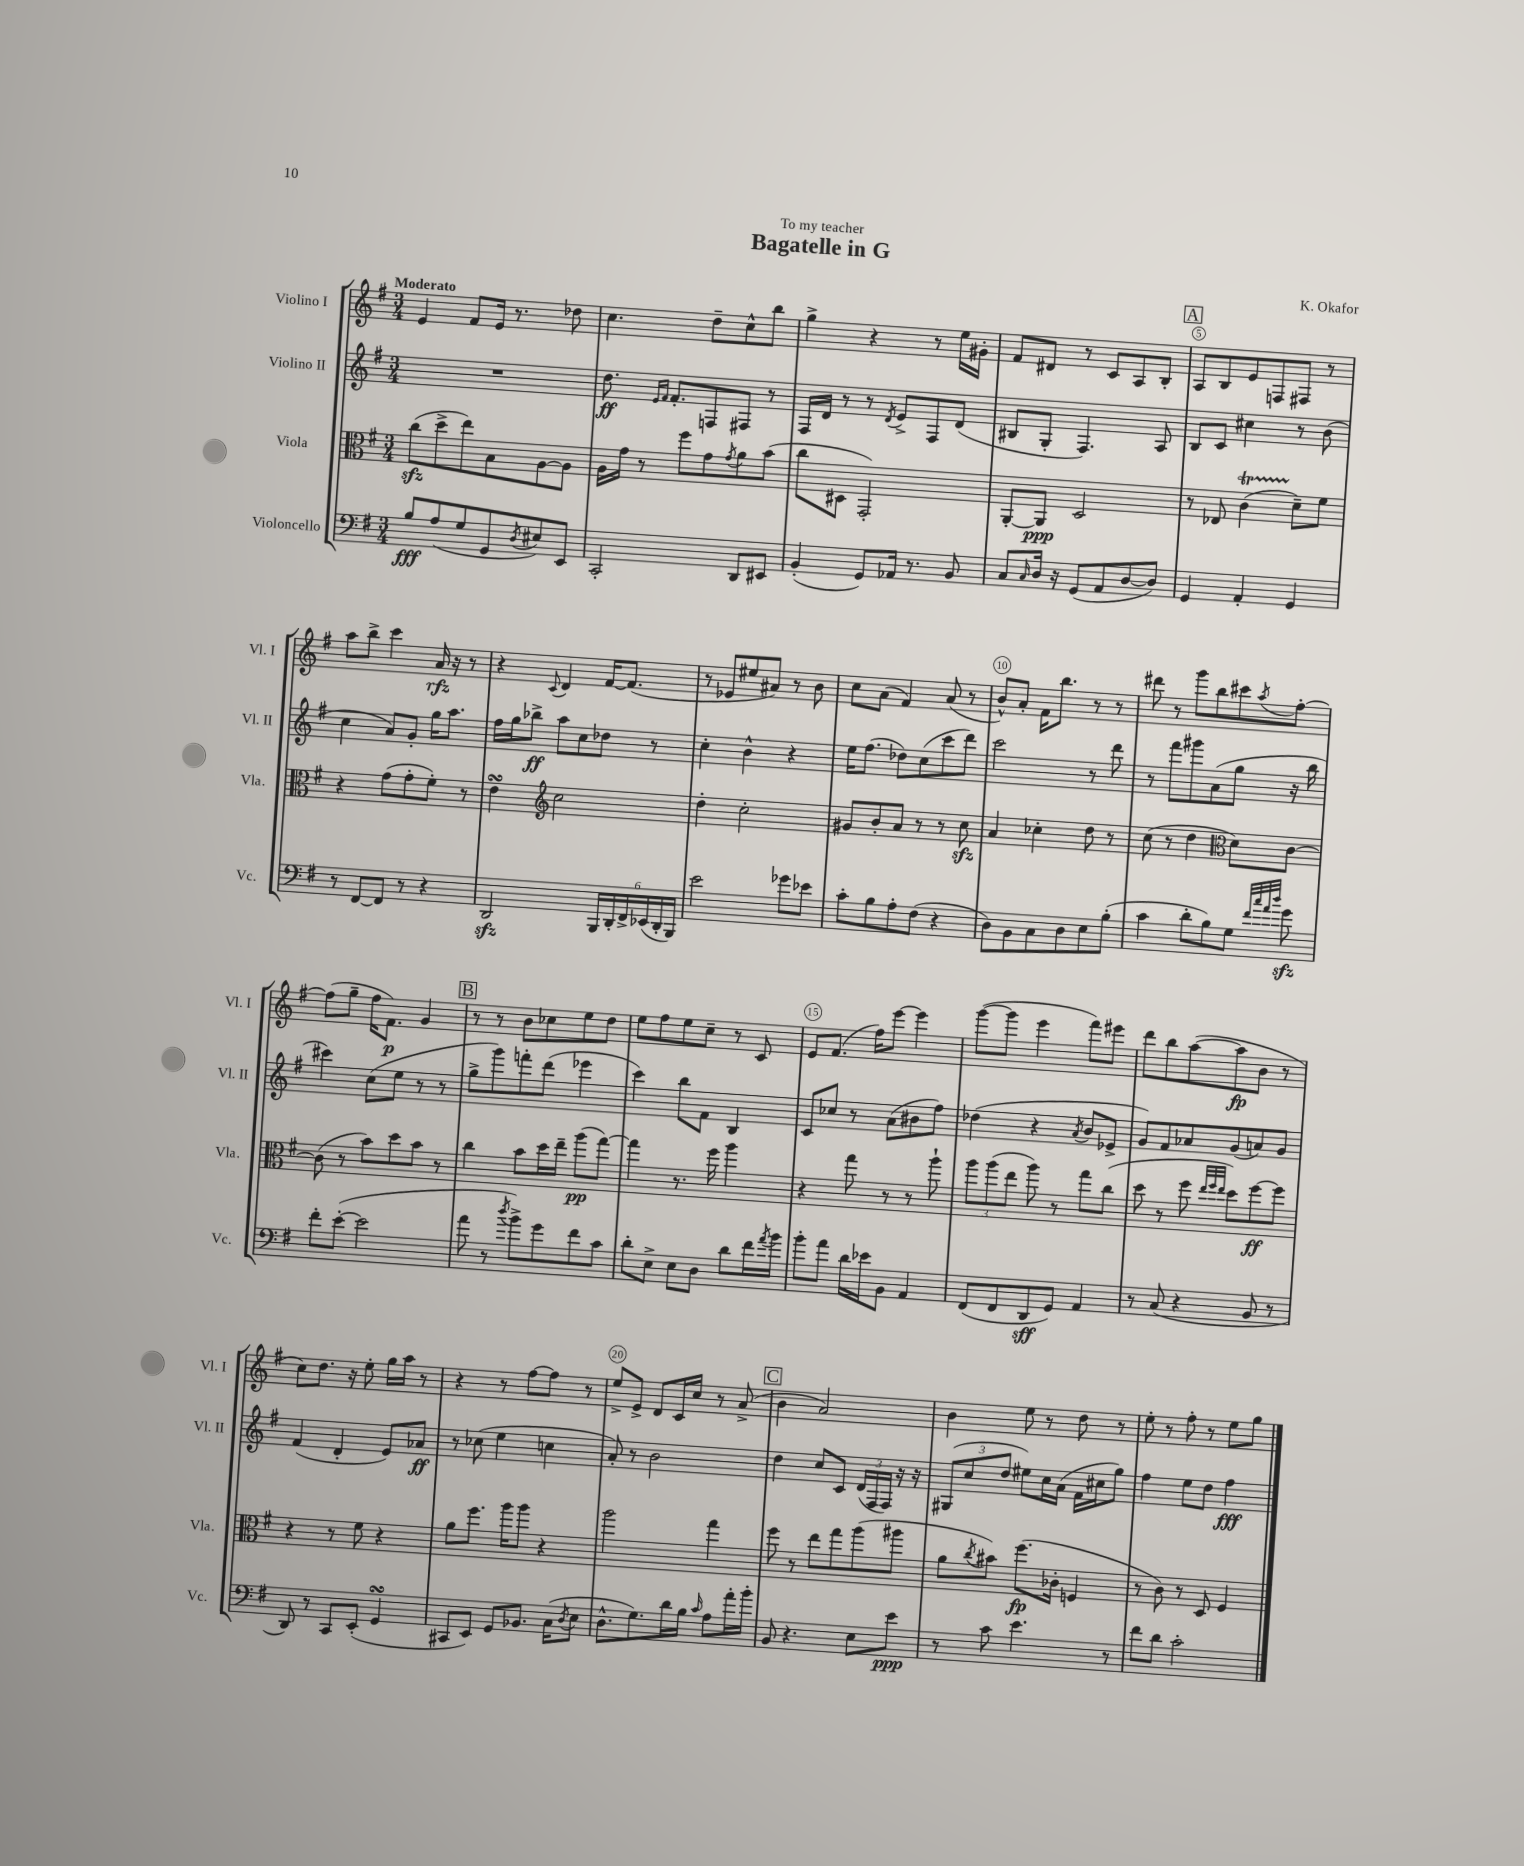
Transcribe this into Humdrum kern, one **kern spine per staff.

**kern	**dynam	**kern	**dynam	**kern	**dynam	**kern	**dynam
*part4	*part4	*part3	*part3	*part2	*part2	*part1	*part1
*staff4	*staff4	*staff3	*staff3	*staff2	*staff2	*staff1	*staff1
*I"Violoncello	*	*I"Viola	*	*I"Violino II	*	*I"Violino I	*
*I'Vc.	*	*I'Vla.	*	*I'Vl. II	*	*I'Vl. I	*
*clefF4	*	*clefC3	*	*clefG2	*	*clefG2	*
*k[f#]	*	*k[f#]	*	*k[f#]	*	*k[f#]	*
*M3/4	*	*M3/4	*	*M3/4	*	*M3/4	*
=1	=1	=1	=1	=1	=1	=1	=1
!	!	!	!	!	!	!LO:TX:a:B:t=Moderato	!
8B/L	fff	(8cczz\L	.	2.r	.	4e/	.
(8A/	.	8dd^\	.	.	.	.	.
8G/	.	8ee\)	.	.	.	8f#/L	.
8GG/	.	8B\	.	.	.	16e/Jk	.
.	.	.	.	.	.	8.r	.
8qD/	.	.	.	.	.	.	.
8E#X/)	.	[8A\	.	.	.	.	.
8EE/J	.	8A\J]	.	.	.	8dd-X\	.
=2	=2	=2	=2	=2	=2	=2	=2
2CC'/	.	16A\LL	.	8.dd\	ff	4.cc\	.
.	.	16g\JJ	.	.	.	.	.
.	.	8r	.	.	.	.	.
.	.	.	.	16qqe/LL	.	.	.
.	.	.	.	16qqf#/JJ	.	.	.
.	.	.	.	8.f#'/L	.	.	.
.	.	8ff#\L	.	.	.	.	.
.	.	8g\	.	8Fn/	.	8dd~\L	.
.	.	8qg/	.	.	.	.	.
8DD/L	.	8a\	.	8F#X/J	.	8cc^^\	.
8EE#X/J	.	(8b\J	.	8r	.	8bb\J	.
=3	=3	=3	=3	=3	=3	=3	=3
(4BB'/	.	8cc\L	.	16F#/LL	.	4gg^\	.
.	.	.	.	16d/JJ	.	.	.
.	.	8D#X\J	.	8r	.	.	.
8GG/L)	.	2GG'/)	.	8r	.	4r	.
.	.	.	.	8qd/	.	.	.
16AA-X/Jk	.	.	.	8e^/L	.	.	.
8.r	.	.	.	.	.	.	.
.	.	.	.	8F#/	.	8r	.
8BB/	.	.	.	(8d/J	.	16ee\LL	.
.	.	.	.	.	.	16g#X'\JJ	.
=4	=4	=4	=4	=4	=4	=4	=4
8C/L	.	[8AA'/L	.	8B#X/L	.	8f#/L	.
16qqC/	.	.	.	.	.	.	.
16D/Jk	.	8AA/J]	ppp	8G'/J	.	8d#X/J	.
16r	.	.	.	.	.	.	.
(8GG/L	.	2D/	.	4.F#/)	.	8r	.
8AA/	.	.	.	.	.	8c/L	.
[8D/	.	.	.	.	.	8A/	.
8D/J])	.	.	.	8A/	.	8B'/J	.
!!LO:REH:place=s1:t=A
=5	=5	=5	=5	=5	=5	=5	=5
4GG/	.	8r	.	8B/L	.	8A/L	.
.	.	8E-X/	.	8c/J	.	8B/	.
4AA'/	.	(4cT\	.	4cc#X\	.	8e/	.
.	.	.	.	.	.	8Fn/	.
4GG/	.	8d~\L)	.	8r	.	8F#X/J	.
.	.	8f#\J	.	(8b\	.	8r	.
!!LO:LB:g=z
=6	=6	=6	=6	=6	=6	=6	=6
8r	.	4r	.	4cc\	.	8aa\L	.
[8FF#/L	.	.	.	.	.	8bb^\J	.
8FF#/J]	.	(8g\L	.	8a/L)	.	4ccc\	.
8r	.	8g'\	.	8g'/J	.	.	.
4r	.	8f#'\J)	.	16gg\KL	.	16a/	rfz
.	.	.	.	8.aa\J	.	16r	.
.	.	8r	.	.	.	8r	.
=7	=7	=7	=7	=7	=7	=7	=7
2DDzz/	.	4esSSS\	.	16ff#\LL	.	4r	.
.	.	.	.	16gg\J	.	.	.
.	.	.	.	8bb-X^\J	ff	.	.
*	*	*clefG2	*	*	*	*	*
.	.	.	.	.	.	8qqc/	.
.	.	2cc\	.	8aa\L	.	4d/	.
.	.	.	.	8cc\	.	.	.
24BBB/LL	.	.	.	8dd-X\J	.	[16f#/KL	.
24DD'/	.	.	.	.	.	.	.
.	.	.	.	.	.	(8.f#/J]	.
24FF#^/	.	.	.	.	.	.	.
(24EE-X/	.	.	.	8r	.	.	.
24DD'/	.	.	.	.	.	.	.
24BBB/JJ)	.	.	.	.	.	.	.
=8	=8	=8	=8	=8	=8	=8	=8
2e\	.	4dd'\	.	4cc'\	.	8r	.
.	.	.	.	.	.	8e-X/L	.
.	.	2cc'\	.	4b^^\	.	8ee#X/	.
.	.	.	.	.	.	8a#X/J)	.
8g-X\L	.	.	.	4r	.	8r	.
8e-X\J	.	.	.	.	.	8b\	.
=9	=9	=9	=9	=9	=9	=9	=9
8c'\L	.	8g#X/L	.	16ee\KL	.	8cc\L	.
.	.	.	.	(8.ff#\J	.	.	.
8B\	.	8b'/	.	.	.	(8a\J	.
8A'\	.	8a/J	.	8dd-X\L)	.	4f#/)	.
(8F#\J	.	8r	.	(8cc\	.	.	.
4r	.	8r	.	8ccc\	.	(8a/	.
.	.	8cczz\	.	8ddd\J)	.	8r	.
=10	=10	=10	=10	=10	=10	=10	=10
8D\L)	.	4a/	.	2ccc\	.	8b^^/L)	.
8BB\	.	.	.	.	.	8a'/J	.
8C\	.	4cc-X'\	.	.	.	16f#\KL	.
.	.	.	.	.	.	8.bb\J	.
8D\	.	.	.	.	.	.	.
8E\	.	8dd\	.	8r	.	8r	.
(8B'\J	.	8r	.	8ddd\	.	8r	.
=11	=11	=11	=11	=11	=11	=11	=11
4c\	.	(8cc\	.	8r	.	8ddd#X\	.
.	.	8r	.	8fff#\L	.	8r	.
8d'\L	.	4dd\	.	8ggg#X\	.	8ggg\L	.
8B\)	.	.	.	(8a\	.	8bb\	.
*	*	*clefC3	*	*	*	*	*
8G\J	.	8d\L)	.	8gg\J	.	8ccc#X\	.
32qqf#/LLL	.	.	.	.	.	.	.
32qqcc/	.	.	.	.	.	.	.
32qqa/	.	.	.	.	.	.	.
32qqdd/JJJ	.	.	.	.	.	8qaa/	.
8gzz\	.	[8c\J	.	16r	.	[8ff#'\J	.
.	.	.	.	16bb\	.	.	.
!!LO:LB:g=z
=12	=12	=12	=12	=12	=12	=12	=12
8f#'\L	.	(8c\]	.	4ccc#X\)	.	(8ff#\L]	.
([8e'\J	.	8r	.	.	.	8gg~\J	.
2e\]	.	8b\L)	.	(8cc\L	.	16ff#\KL	.
.	.	.	.	.	.	8.f#\J)	p
.	.	8dd\	.	8ee\J	.	.	.
.	.	8b\J	.	8r	.	4g/	.
.	.	8r	.	8r	.	.	.
!!LO:REH:place=s1:t=B
=13	=13	=13	=13	=13	=13	=13	=13
8a\	.	4cc\	.	8gg^\L	.	8r	.
8r	.	.	.	8ggg\)	.	8r	.
8qdd/	.	.	.	.	.	.	.
8b^\L)	.	8b\L	.	8fffn'\	.	8b\L	.
8g\	.	16dd\L	.	(8ddd\J	.	8cc-X\	.
.	.	16ee~\JJ	.	.	.	.	.
8f#\	.	(8aa\L	pp	4eee-X\	.	8ee\	.
8c\J	.	[8gg\J)	.	.	.	8dd\J	.
=14	=14	=14	=14	=14	=14	=14	=14
8d'\L	.	4gg\]	.	4ccc\)	.	8ee\L	.
8E^\J	.	.	.	.	.	8ff#\	.
8E\L	.	8.r	.	8bb\L	.	8ee\	.
8D\J	.	.	.	8f#\J	.	8cc~\J	.
.	.	16ff#\	.	.	.	.	.
8d\L	.	4aa\	.	4B/	.	8r	.
16f#\L	.	.	.	.	.	8c/	.
8qa/	.	.	.	.	.	.	.
16b\JJ	.	.	.	.	.	.	.
=15	=15	=15	=15	=15	=15	=15	=15
8b'\L	.	4r	.	8c/L	.	8e/L	.
8a\J	.	.	.	8cc-X/J	.	(8.f#/J	.
16d\LL	.	8gg\	.	8r	.	.	.
16e-X\J	.	.	.	.	.	16ff#\KL)	.
8BB\J	.	8r	.	(8a\L	.	[8eee\J	.
4AA/	.	8r	.	8b#X\	.	4eee\]	.
.	.	8aa`\	.	8ff#\J)	.	.	.
=16	=16	=16	=16	=16	=16	=16	=16
(8FF#/L	.	12aa\L	.	(4dd-X\	.	([8ggg\L	.
.	.	(12aa\	.	.	.	.	.
8FF#/	.	.	.	.	.	8ggg\J]	.
.	.	12ee\J	.	.	.	.	.
8DD/	sff	8aa\)	.	4r	.	4eee\	.
8GG/J)	.	8r	.	.	.	.	.
.	.	.	.	8qa/	.	.	.
4AA/	.	8gg\L	.	8b/L	.	8fff#\L)	.
.	.	(8cc\J	.	8e-X^/J	.	8eee#X\J	.
=17	=17	=17	=17	=17	=17	=17	=17
8r	.	8dd\	.	8g/L)	.	8ddd\L	.
(8C/	.	8r	.	8f#/	.	8bb\	.
4r	.	8ff#\	.	8a-X/	.	([8aa\	.
.	.	32qqee/LLL	.	.	.	.	.
.	.	32qqff#/	.	.	.	.	.
.	.	32qqee/JJJ	.	.	.	.	.
.	.	8dd\L)	.	(8g/	.	8aa\]	fp
8BB/	.	[8ff#\	ff	8an/)	.	8b\J	.
8r	.	8ff#\J]	.	8g/J	.	8r	.
!!LO:LB:g=z
=18	=18	=18	=18	=18	=18	=18	=18
8DD/)	.	4r	.	(4f#/	.	8cc\L)	.
8r	.	.	.	.	.	8.dd\J	.
8CC/L	.	8r	.	4d'/	.	.	.
.	.	.	.	.	.	16r	.
(8EE'/J	.	8f#\	.	.	.	8ee'\	.
4GGsSSs/	.	4r	.	8e/L)	.	16gg\LL	.
.	.	.	.	.	.	16aa\JJ	.
.	.	.	.	8a-X/J	ff	8r	.
=19	=19	=19	=19	=19	=19	=19	=19
8CC#X/L	.	8a\L	.	8r	.	4r	.
8EE/J)	.	8.ff#\J	.	(8cc-X\	.	.	.
8GG/L	.	.	.	4ee\	.	8r	.
.	.	16aa\KL	.	.	.	.	.
8.BB-X/J	.	8aa\J	.	.	.	[8ff#\L	.
.	.	4r	.	4ccn\	.	8ff#\J]	.
(16C\KL	.	.	.	.	.	.	.
8qD/	.	.	.	.	.	.	.
8E\J	.	.	.	.	.	8r	.
=20	=20	=20	=20	=20	=20	=20	=20
8.D^^\L	.	2aa\	.	8a'/)	.	8ee^/L	.
.	.	.	.	8r	.	8e^/J	.
8.G\)	.	.	.	.	.	.	.
.	.	.	.	2b\	.	8d/L	.
16d\L	.	.	.	.	.	16c/L	.
16B\JJ	.	.	.	.	.	16cc/JJ	.
16qqc/	.	.	.	.	.	.	.
8A\L	.	4gg\	.	.	.	8r	.
16a'\L	.	.	.	.	.	(8a^/	.
16b'\JJ	.	.	.	.	.	.	.
!!LO:REH:place=s1:t=C
=21	=21	=21	=21	=21	=21	=21	=21
8BB/	.	8ff#\	.	4dd\	.	4b\	.
4.r	.	8r	.	.	.	.	.
.	.	8ee\L	.	8cc/L	.	2a/)	.
.	.	8gg\	.	8c/J	.	.	.
8E\L	.	(8aa\	.	(24d/LL	.	.	.
.	.	.	.	24F#/	.	.	.
.	.	.	.	24F#/JJ)	.	.	.
8e\J	ppp	8aa#X\J	.	16r	.	.	.
.	.	.	.	16r	.	.	.
=22	=22	=22	=22	=22	=22	=22	=22
8r	.	8a\L	.	(12G#X/L	.	4b\	.
.	.	.	.	12cc/	.	.	.
.	.	8qcc/	.	.	.	.	.
8c\	.	8b#X\J)	.	.	.	.	.
.	.	.	.	12dd/J	.	.	.
4.e\	.	(8.ff#\L	fp	8ee#X\L)	.	8ee\	.
.	.	.	.	16cc\L	.	8r	.
.	.	16c-X'\Jk	.	(16a\JJ	.	.	.
.	.	4Fn/	.	16f#\LL	.	8dd\	.
.	.	.	.	16cc#X\J	.	.	.
8r	.	.	.	8gg\J)	.	8r	.
=23	=23	=23	=23	=23	=23	=23	=23
8f#\L	.	8r	.	4ff#\	.	8ee'\	.
8d\J	.	8c\)	.	.	.	8r	.
2c'\	.	8r	.	8ee\L	.	8ff#'\	.
.	.	8D/	.	8dd\J	.	8r	.
.	.	4F#/	.	4ff#\	fff	8ee\L	.
.	.	.	.	.	.	8gg\J	.
==	==	==	==	==	==	==	==
*-	*-	*-	*-	*-	*-	*-	*-
